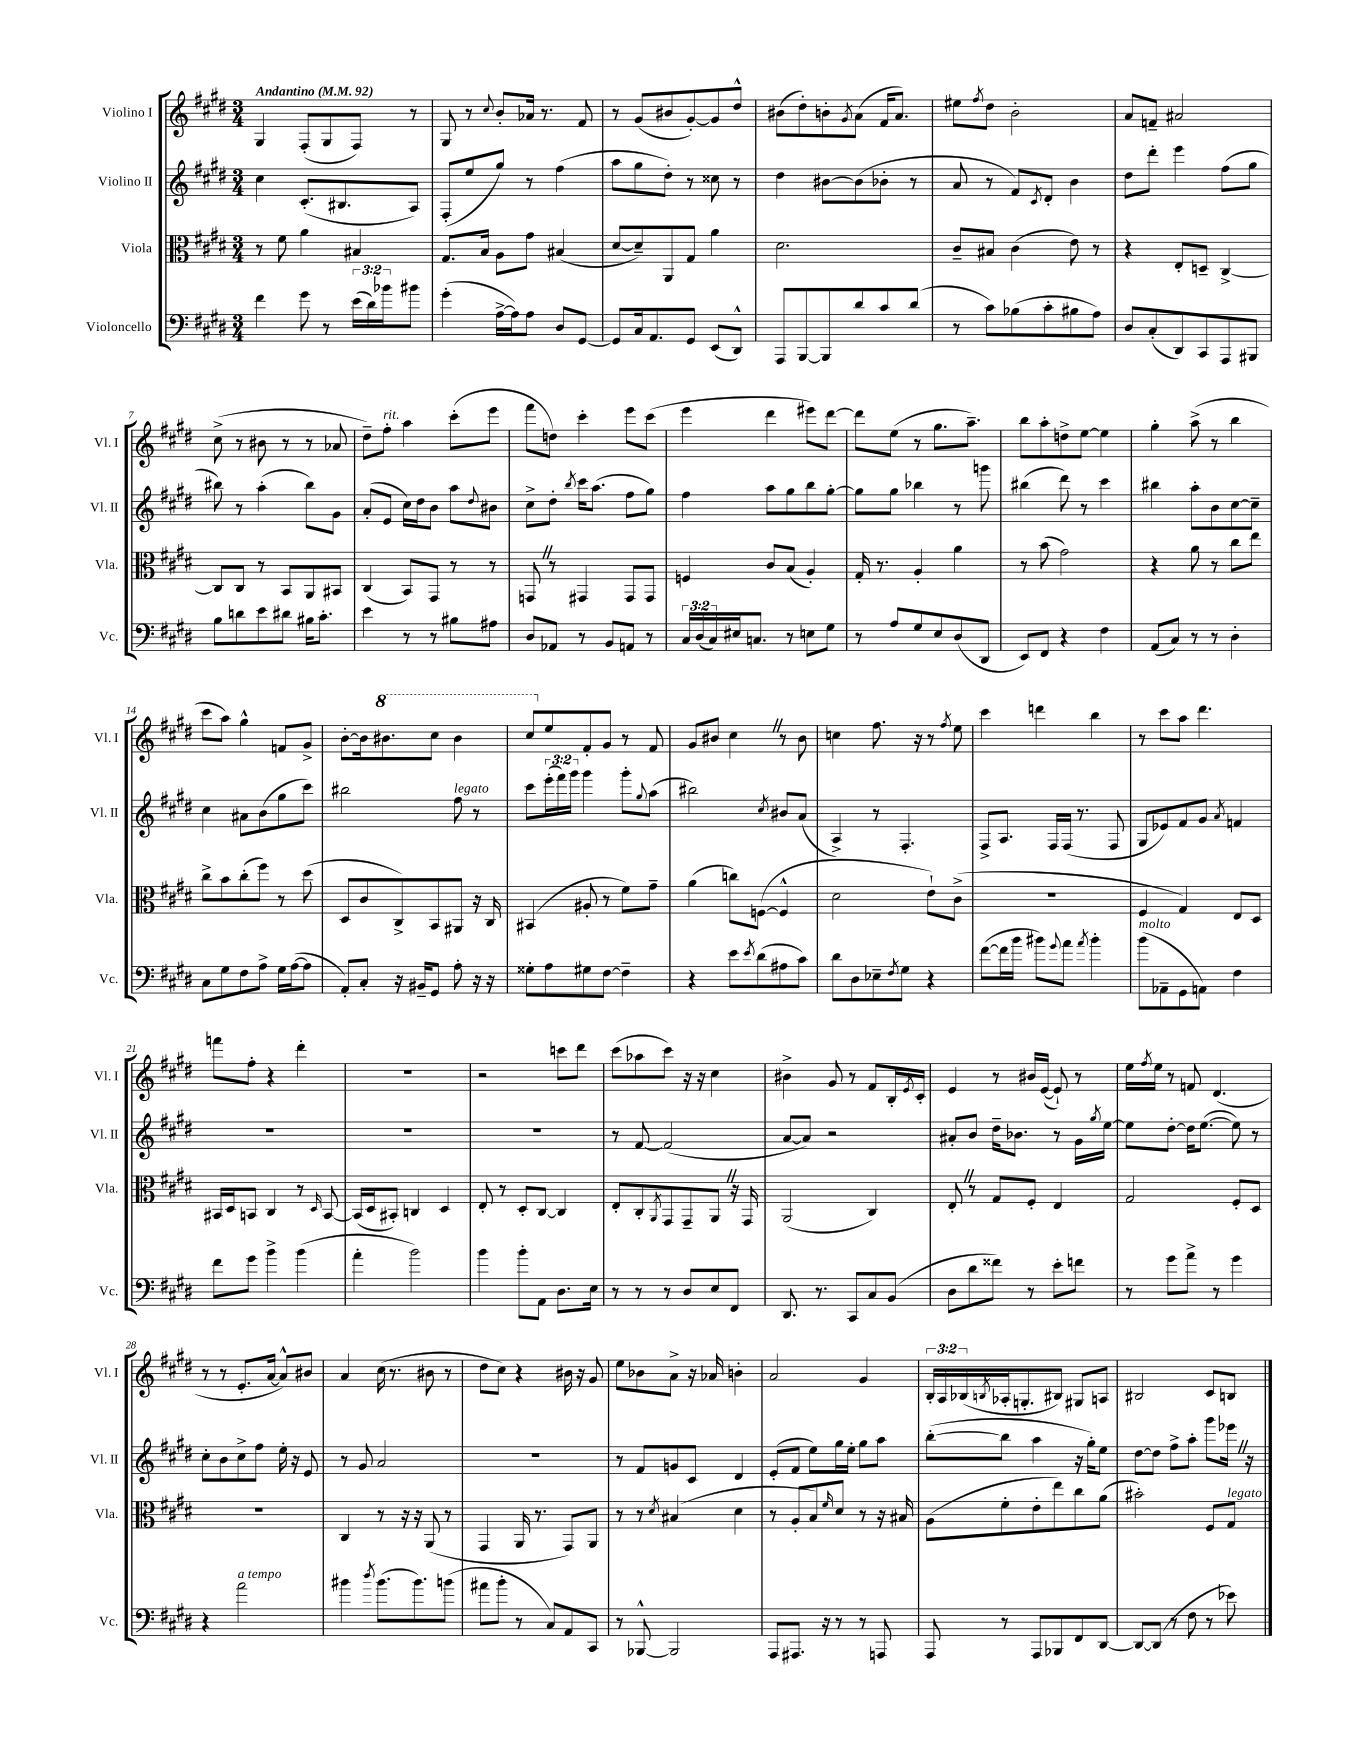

**kern	**kern	**kern	**kern
*part4	*part3	*part2	*part1
*staff4	*staff3	*staff2	*staff1
*I"Violoncello	*I"Viola	*I"Violino II	*I"Violino I
*I'Vc.	*I'Vla.	*I'Vl. II	*I'Vl. I
*clefF4	*clefC3	*clefG2	*clefG2
*k[f#c#g#d#]	*k[f#c#g#d#]	*k[f#c#g#d#]	*k[f#c#g#d#]
*M3/4	*M3/4	*M3/4	*M3/4
*MM92	*MM92	*MM92	*MM92
=1	=1	=1	=1
!	!	!	!LO:TX:a:B:t=Andantino
4f#\	8r	4cc#\	4G#/
.	8f#\	.	.
8g#\	4a\	(8.c#'/L	(8F#'/L
8r	.	.	8G#/
.	.	8.B#X/	.
(24e\LL	4B#X/	.	8F#/J)
24d#\)	.	.	.
24b-X\J	.	.	.
8b#X\J	.	8A/J)	8r
=2	=2	=2	=2
(4g#'\	8.G#/L	(8F#'/L	8G#/
.	.	8ee/	8r
.	16B/Jk	.	.
.	.	.	8qqcc#/
[16A^\LL	8A\L	8gg#/J)	8b'/L
16A\J])	.	.	.
8A\J	8g#\J	8r	16a-X/Jk
.	.	.	8.r
8D#/L	(4B#X/	(4ff#\	.
[8GG#/J	.	.	8f#/
=3	=3	=3	=3
8GG#/L]	[8d#/L	8aa\L	8r
16C#/k	8d#~/])	8gg#\	(8g#/L
8.AA/	.	.	.
.	8AA/	8dd#'\J)	8b#X/
8GG#/J	8G#/J	8r	[8g#'/)
(8EE/L	4a\	8cc##X\	8g#/]
8DD#^^/J)	.	8r	8dd#^^/J
=4	=4	=4	=4
8AAA/L	2.d#\	4dd#\	(8b#X\L
[8BBB/	.	.	8dd#'\)
8BBB/]	.	[8b#X\L	8bn'\
.	.	.	8qg#/
8d#/	.	(8b#\]	(8a\J
8c#/	.	8b-X'\J	16f#/KL
.	.	.	8.a/J)
(8d#/J	.	8r	.
=5	=5	=5	=5
8r	8c#~/L	8a/	8ee#X\L
.	.	.	8qff#/
8c#\L)	8B#X/J	8r	8dd#\J
(8B-X\	(4c#\	8f#/L)	2b'\
.	.	8qc#/	.
8c#'\	.	8d#'/J	.
8B#X\	8e\)	4b\	.
8A\J)	8r	.	.
=6	=6	=6	=6
8D#/L	4r	8dd#\L	8a/L
(8C#'/	.	8ddd#'\J	8fn~/J
8DD#/)	8E'/L	4eee\	2a#X/
8CC#/	8Dn~/J	.	.
8AAA/	[4C#^/	(8ff#\L	.
8BBB#X/J	.	8gg#\J	.
!!LO:LB:g=z
=7	=7	=7	=7
8B\L	8C#/L]	8bb#X\)	(8cc#^\
8dn\	8C#/J	8r	8r
8e\	8r	(4aa'\	8b#X\
8d#X\J	8BB/L	.	8r
16B#X\KL	8AA/	8bb#\L)	8r
8.c#'\J	.	.	.
.	8BB#X/J	8g#\J	8a-X/
=8	=8	=8	=8
4e\	(4C#/	(8a'/L	8dd#~\L)
!	!	!	!LO:TX:a:i:t=rit.
.	.	8e/J	8ff#'\J
8r	8BB/L)	16cc#\LL)	4aa\
.	.	16dd#\J	.
8r	8GG#/J	8b\J	.
8B#X\L	8r	8aa\L	(8ccc#'\L
.	.	8qqdd#/	.
8A#X\J	8r	8b#X\J	8eee\J
=9	=9	=9	=9
8D#/L	8GGnZ/	8cc#^\L	8fff#\L
8AA-X/J	8r	8dd#'\J	8ddn\J)
.	.	8qbb/	.
8r	4GG#X/	16ccc#\KL	4ccc#'\
.	.	(8.aa\J	.
8BB/L	.	.	.
8AAn/J	8GG#/L	8ff#\L	8eee\L
8r	8GG#/J	8gg#\J)	(8ccc#\J
=10	=10	=10	=10
24C#/LL	4Fn/	4ff#\	4eee\
(24D#/	.	.	.
24C#/)	.	.	.
16E#X/J	.	.	.
8.Cn/J	.	.	.
.	8c#/L	8aa\L	4ddd#\
8r	(8B/J	8gg#\	.
8En\L	4A'/)	8bb\	8eee#X\L)
8G#\J	.	[8gg#'\J	[8ddd#\J
=11	=11	=11	=11
8r	16G#'/	8gg#\L]	8ddd#\L]
.	8.r	.	.
8A/L	.	8gg#\J	(8ee\J
8G#/	4A'/	4bb-X\	8r
8E/	.	.	8.gg#\L
(8D#/	4a\	8r	.
.	.	.	8.aa~\J)
8DD#/J	.	8gggn\	.
=12	=12	=12	=12
8EE/L)	8r	(4bb#X\	8bb\L
8FF#/J	(8b\	.	8aa'\
4r	2g#\)	8ddd#\)	8ddn^\
.	.	8r	[8ee\J
4F#\	.	4ccc#\	4ee\]
=13	=13	=13	=13
(8AA/L	4r	4bb#X\	4gg#'\
8C#/J)	.	.	.
8r	8a\	8aa'\L	(8aa^\
8r	8r	8b\	8r
4D#'\	8cc#\L	[8cc#\	4bb\
.	8ee\J	8cc#~\J]	.
!!LO:LB:g=z
=14	=14	=14	=14
8C#\L	8cc#^\L	4cc#\	8ccc#\L
8G#\	8b\	.	8aa\J)
8F#\	(8cc#'\	8a#X\L	4gg#^^\
8A^\J	8ff#\J)	(8b\	.
16G#\LL	8r	8gg#\	8fn/L
([16A\J	.	.	.
8A\J]	(8dd#\	8ccc#\J)	8g#^/J
=15	=15	=15	=15
8AA'/L)	8D#/L	2bb#X\	[8b'\L
8C#'/J	8c#/	.	16b\k]
*	*	*	*8va
.	.	.	8.bb#X\
16r	8C#^/)	.	.
16BB#X~/KL	.	.	.
8GG#/J	8BB/	.	8ccc#\J
!	!	!LO:TX:a:i:t=legato	!
8A'\	8AA#X/J	8ff#\	4bb#\
16r	16r	8r	.
16r	16C#/	.	.
=16	=16	=16	=16
8G##X'\L	(4BB#X/	8ccc#\L	8ccc#/L
*	*	*	*X8va
8A\	.	(24eee'\L	8ee/
.	.	24fff#\)	.
.	.	24ggg#\JJ	.
8G#X\	8A#X'/	4ggg#\	8f#'/
[8F#\J	8r	.	8g#/J
4F#~\]	8f#\L)	8ggg#'\L	8r
.	.	8qqgg#/	.
.	8g#~\J	(8aa\J	8f#/
=17	=17	=17	=17
4r	(4a\	2bb#X\)	8g#/L
.	.	.	8b#X/J
8e\L	8ccn\L)	.	4cc#Z\
8qe/	.	.	.
(8d#\	([8Fn\J	.	.
.	.	8qcc#/	.
8A#X\	4F^^/]	8b#X/L	8r
8c#\J)	.	(8a/J	8b#\
=18	=18	=18	=18
8d#\L	2d#\	4A^/)	4ccn\
8D#\	.	.	.
8E-X~\	.	8r	8.ff#\
8qF#/	.	.	.
8G#\J	.	4.F#'/	.
.	.	.	16r
4r	8e`\L)	.	8r
.	.	.	8qff#/
.	(8c#^\J	.	8ee\
=19	=19	=19	=19
([8f#\L	2.r	8F#^/L	4ccc#\
16f#\L]	.	8.A/J	.
16b\JJ	.	.	.
8b#X\L)	.	.	4dddn\
.	.	16F#/LL	.
8qqg#/	.	.	.
8a\J	.	(16F#/JJ	.
.	.	8.r	.
8qa/	.	.	.
4b#'\	.	.	4bb\
.	.	8F#/	.
=20	=20	=20	=20
!LO:TX:a:i:t=molto	!	!	!
(8b\L	4F#/	8G#/L	8r
8AA-X~\	.	8e-X/)	8ccc#\L
8GG#\	4G#/)	8f#/	8aa\J
8AAn\J)	.	8g#/J	4.ddd#\
.	.	8qa/	.
4F#\	8E/L	4fn/	.
.	8D#/J	.	.
!!LO:LB:g=z
=21	=21	=21	=21
8f#\L	16BB#X/LL	2.r	8fffn\L
.	16D#/J	.	.
8g#\J	8BBn/J	.	8ff#'\J
4b^\	4C#/	.	4r
(4b\	8r	.	4ddd#'\
.	16qqD#/	.	.
.	[8BB/	.	.
=22	=22	=22	=22
4a'\	(16BB/LL]	2.r	2.r
.	16D#/J	.	.
.	8BB#X'/J)	.	.
2b\)	4Cn/	.	.
.	4D#/	.	.
=23	=23	=23	=23
4b\	8E'/	2.r	2r
.	8r	.	.
8b'\L	8D#'/L	.	.
8AA\J	[8C#/J	.	.
8.D#\L	4C#/]	.	8cccn\L
.	.	.	8ddd#\J
16E\Jk	.	.	.
=24	=24	=24	=24
8r	8E'/L	8r	(8ccc#\L
8r	8C#'/	[8f#/	8aa-X\
.	8qAA/	.	.
8r	8GG#/	(2f#/]	8ccc#\J)
8D#/L	8GG#~/	.	16r
.	.	.	16r
8E/	8AAZ/J	.	4cc#\
8FF#/J	16r	.	.
.	16GG#/	.	.
=25	=25	=25	=25
8.DD#/	(2AA/	[8a/L	4b#X^\
.	.	8a/J])	.
8.r	.	.	.
.	.	2r	8g#/
8CC#/L	.	.	8r
8C#/	4C#/)	.	8f#/L
(8BB/J	.	.	16B'/L
.	.	.	8qe/
.	.	.	16c#'/JJ
=26	=26	=26	=26
8D#\L	8E'Z/	8a#X'/L	4e/
8d#\	8r	8b/J	.
8f##X\J)	8G#/L	16dd#~\KL	8r
.	.	8.b-X\J	.
8r	8F#'/J	.	16b#X/LL
.	.	.	([16e/JJ
8e'\L	4E/	8r	8e`/])
8fn\J	.	16g#\LL	8r
.	.	8qgg#/	.
.	.	[16ee\JJ	.
=27	=27	=27	=27
8r	2G#/	8ee\L]	16ee\LL
.	.	.	8qff#/
.	.	.	16ee\JJ
8g#\L	.	[8dd#'\J	8r
8a^\J	.	16dd#\KL]	8fn/
.	.	([8.ee\J	.
8r	.	.	(4.d#/
4g#\	8F#'/L	8ee\])	.
.	8D#/J	8r	.
!!LO:LB:g=z
=28	=28	=28	=28
4r	2.r	8cc#'\L	8r
.	.	8b\	8r
!LO:TX:a:i:t=a tempo	!	!	!
2a\	.	8cc#^\	8.e'/L
.	.	8ff#\J	.
.	.	.	[16a/Jk
.	.	16ee'\	8a^^/L])
.	.	16r	.
.	.	8e/	8b#X/J
=29	=29	=29	=29
4b#X\	4C#/	8r	4a/
.	.	8g#/	.
8qdd#/	.	.	.
(8.b#\L	8r	2a/	(16cc#\
.	.	.	8.r
.	16r	.	.
8.b#\)	16r	.	.
.	(8AA/	.	8b#X\
(8bn\J	8r	.	8r
=30	=30	=30	=30
8a#X\L	4GG#/	2.r	8dd#\L
8b'\J	.	.	8cc#\J)
8r	16AA/	.	4r
.	8.r	.	.
8C#/L)	.	.	.
8AA/	8GG#/L)	.	16b#X\
.	.	.	16r
8CC#/J	8AA/J	.	8g#/
=31	=31	=31	=31
8r	8r	8r	8ee\L
[8BBB-X^^/	8r	8f#/L	8b-X\
.	8qd#/	.	.
2BBB-/]	(4B#X/	8gn/	8a^\J
.	.	8c#/J	16r
.	.	.	16a-X/
.	4d#\	4d#/	4bn'\
=32	=32	=32	=32
8AAA/L	8r	(8e'/L	2a/
8.AAA#X/J	8A'/L	8f#/J	.
.	8B/)	8ee\L)	.
16r	.	.	.
.	16qqf#/	.	.
8r	8d#/J	16gg#\L	.
.	.	16ee'\JJ	.
8r	8r	8gg#\L	4g#/
8AAAn/	16r	8aa\J	.
.	16B#X/	.	.
=33	=33	=33	=33
8AAA/	(8A\L	([8bb'\L	24B'/LL
.	.	.	24A/
.	.	.	(24B-X/
.	.	.	8qBn/
8r	8f#'\	8bb\J]	16A-X'/J
.	.	.	8.Gn'/
8AAA/L	8e'\	4aa\	.
8BBB-X/	8ee\)	.	8B#X/J)
8FF#/	8cc#\	16r	8G#X/L
.	.	16gg#'\KL)	.
[8DD#/J	(8a\J	8ee\J	8An/J
=34	=34	=34	=34
8DD#/L_	2b#X'\)	[8dd#\L	2B#X/
(8DD#/J]	.	8dd#\J]	.
8r	.	8ff#^\L	.
8F#\	.	8aa'\J	.
8r	8F#/L	8ggg#\L	8c#/L
!	!LO:TX:a:i:t=legato	!	!
8e-X\)	8G#/J	16eee-XZ\Jk	8Bn/J
.	.	16r	.
==	==	==	==
*-	*-	*-	*-
